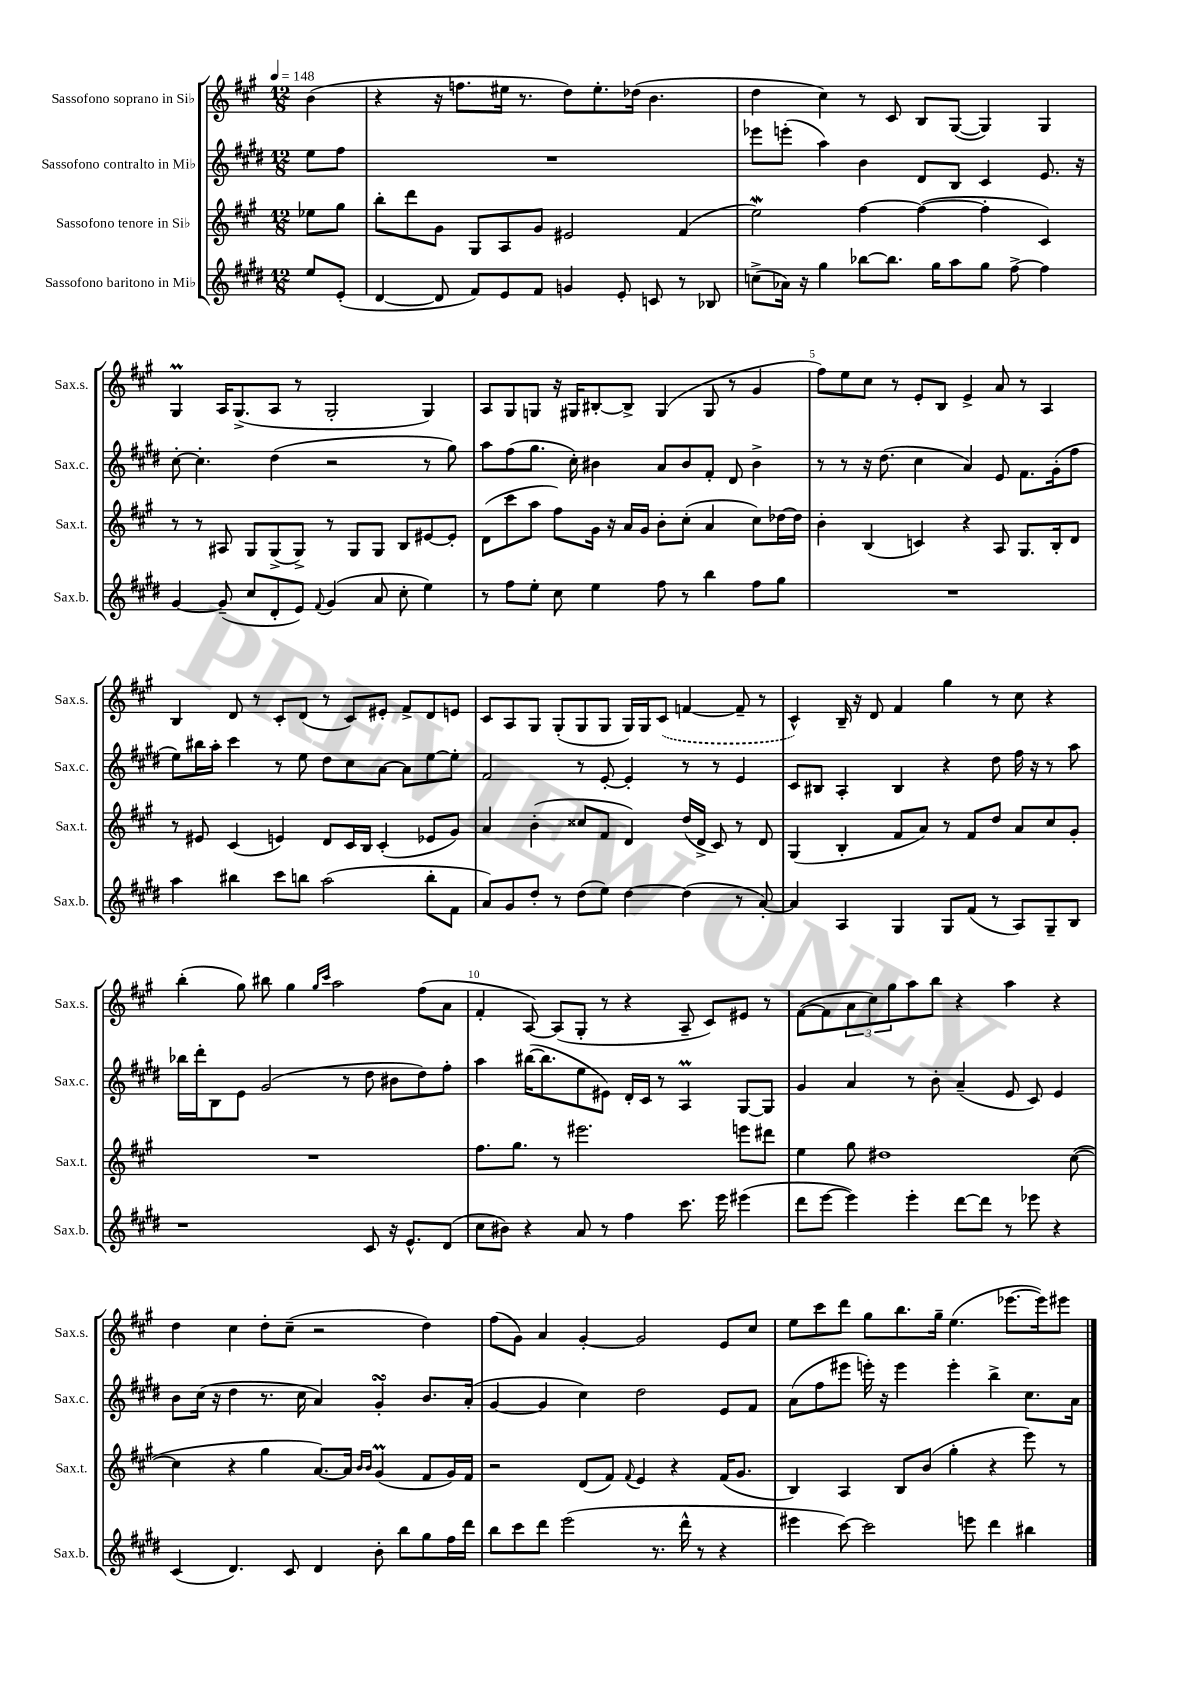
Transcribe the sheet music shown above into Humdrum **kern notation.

**kern	**kern	**kern	**kern
*part4	*part3	*part2	*part1
*staff4	*staff3	*staff2	*staff1
*I"Sassofono baritono in Mi♭	*I"Sassofono tenore in Si♭	*I"Sassofono contralto in Mi♭	*I"Sassofono soprano in Si♭
*I'Sax.b.	*I'Sax.t.	*I'Sax.c.	*I'Sax.s.
*clefG2	*clefG2	*clefG2	*clefG2
*k[f#c#g#d#]	*k[f#c#g#]	*k[f#c#g#d#]	*k[f#c#g#]
*M12/8	*M12/8	*M12/8	*M12/8
*MM148	*MM148	*MM148	*MM148
=	=	=	=
8ee/L	8ee-X\L	8ee\L	(4b\
(8e'/J	8gg#\J	8ff#\J	.
=1	=1	=1	=1
[4d#/	8bb'\L	1.r	4r
.	8ddd\	.	.
8d#/]	8g#\J	.	16r
.	.	.	8.ffn\L
8f#/L)	8G#/L	.	.
8e/	8A/	.	16ee#X\Jk
.	.	.	8.r
8f#/J	8g#/J	.	.
4gn/	2e#X/	.	8dd\L)
.	.	.	8.ee#'\
8e'/	.	.	.
.	.	.	(16dd-X\Jk
8cn/	.	.	4.b\
8r	(4f#/	.	.
8B-X/	.	.	.
=2	=2	=2	=2
(8ccn^\L	2eeW\)	8eee-X\L	4dd\
16a-X\Jk)	.	(8eeen'\J	.
16r	.	.	.
4gg#\	.	4aa\)	4cc#\)
[8bb-X\L	[4ff#\	4b\	8r
8.bb-\J]	.	.	8c#/
.	(4ff#\_	8d#/L	8B/L
16gg#\KL	.	.	.
8aa\	.	8B/J	([8G#/J
8gg#\J	4ff#'\]	4c#/	4G#/])
[8ff#^\	.	.	.
4ff#\]	4c#/)	8.e/	4G#/
.	.	16r	.
!!LO:LB:g=z
=3	=3	=3	=3
[4g#/	8r	[8cc#'\	4G#m/
.	8r	4.cc#'\]	.
(8g#~/]	8A#X/	.	16A/KL
.	.	.	(8.G#^/
8cc#/L	8G#/L	.	.
8d#'/	(8G#^/	(4dd#\	8A/J
8e/J)	8G#^/J)	.	8r
8qqf#/	.	.	.
(4g#/	8r	2r	2G#'/
.	8G#/L	.	.
8a/	8G#/J	.	.
8cc#'\	8B/L	.	.
4ee\)	[8e#X/	8r	4G#/)
.	8e#'/J]	8gg#\)	.
=4	=4	=4	=4
8r	(8d\L	8aa\L	8A/L
8ff#\L	8ccc#\	(8ff#\	8G#/
8ee'\J	8aa\J	8.gg#\J	8Gn/J
8cc#\	8ff#\L)	.	16r
.	.	16cc#'\)	16G#X/KL
4ee\	16g#\Jk	4b#X\	[8B#X'/
.	16r	.	.
.	16a/LL	.	8B#^/J]
.	16g#/JJ	.	.
8ff#\	8b'\L	8a/L	(4G#/
8r	(8cc#'\J	8b#/	.
4bb\	4a/	8f#'/J	8G#/
.	.	8d#/	8r
8ff#\L	8cc#\L)	4b#^\	4g#/
8gg#\J	[16dd-X\L	.	.
.	16dd-\JJ]	.	.
=5	=5	=5	=5
1.r	4b'\	8r	8ff#\L)
.	.	8r	8ee\
.	(4B/	16r	8cc#\J
.	.	(8.dd#\	.
.	.	.	8r
.	4cn/)	4cc#\	8e'/L
.	.	.	8B/J
.	4r	4a/)	4e^/
.	8A/	8e/	8a/
.	8.G#/L	8.f#\L	8r
.	.	.	4A/
.	16B'/k	(16g#'\k	.
.	8d/J	8ff#\J	.
!!LO:LB:g=z
=6	=6	=6	=6
4aa\	8r	8ee\L)	4B/
.	8e#X/	16bb#X\L	.
.	.	16aa'\JJ	.
4bb#X\	(4c#/	4ccc#\	8d/
.	.	.	8r
8ccc#\L	4en/)	8r	8c#'/L
8bbn\J	.	8ee\	(8d/J
(2aa\	8d/L	8dd#\L	8r
.	16c#/L	8cc#\	8c#/L)
.	16B/JJ	.	.
.	(4c#'/	[8a\J	8e#X'/J
.	.	8a\L]	8f#^/L
8bb'\L	8e-X/L	[8ee\	8d/
8f#\J	8g#/J)	8ee'\J]	8en/J
=7	=7	=7	=7
8a/L)	4a/	2f#/	8c#/L
8g#/	.	.	8A/
8dd#'/J	(4b'\	.	8G#/J
8r	.	.	(8G#'/L
(8dd#\L	8cc##X/L	8r	8G#/
8ee\J)	8f#/J	[8e'/	8G#/J
[4dd#\	4d/)	4e'/]	16G#/LL)
.	.	.	16G#/J
.	.	.	(8c#/J
(4dd#\]	(16dd/LL	8r	[4fn/
.	16d^/JJ	.	.
.	8c#/)	8r	.
8r	8r	4e/	8f~/]
[8a'/)	8d/	.	8r
=8	=8	=8	=8
4a/]	(4G#/	8c#/L	4c#^^/)
.	.	8B#X/J	.
4A/	4B'/	4A'/	16B~/
.	.	.	16r
.	.	.	8d/
4G#/	8f#/L	4B#/	4f#/
.	8a/J)	.	.
8G#/L	8r	4r	4gg#\
(8f#/J	8f#/L	.	.
8r	8dd/J	8dd#\	8r
8A/L)	8a/L	16ff#\	8cc#\
.	.	16r	.
8G#~/	8cc#/	8r	4r
8B/J	8g#'/J	8aa\	.
!!LO:LB:g=z
=9	=9	=9	=9
1r	1.r	16bb-X\LL	(4bb'\
.	.	16ddd#'\J	.
.	.	8B\	.
.	.	8e\J	8gg#\)
.	.	(2g#/	8bb#X\
.	.	.	4gg#\
.	.	.	16qqgg#/LL
.	.	.	16qqccc#/JJ
.	.	.	2aa\
.	.	8r	.
8c#/	.	8dd#\	.
16r	.	8b#X\L	.
8.e^^/L	.	.	.
.	.	8dd#\)	(8ff#\L
(8d#/J	.	8ff#'\J	8a\J
=10	=10	=10	=10
8cc#\L	8.ff#\L	4aa\	4f#'/
8b#X\J)	.	.	.
.	8.gg#\J	.	.
4r	.	([16bb#X\KL	[8A/)
.	.	8.bb#\]	.
.	8r	.	(8A/L]
8a/	2.eee#X\	8ee\	8G#'/J
8r	.	8e#X\J)	8r
4ff#\	.	16d#'/LL	4r
.	.	16c#/JJ	.
.	.	8r	.
8.ccc#\	.	4AM/	8A~/
.	.	.	8c#/L)
16eee\	.	.	.
(4eee#X\	8eeen\L	[8G#/L	8e#X/J
.	8ddd#X\J	8G#/J]	8r
=11	=11	=11	=11
8ddd#\L	4ee\	4g#/	([8f#\L
[8eee\J	.	.	8f#\]
4eee\])	8gg#\	4a/	12a\
.	.	.	12cc#\)
.	1dd#X	.	.
.	.	.	12gg#\
4eee'\	.	8r	8aa\
.	.	8b'\	8bb\J
[8ddd#\L	.	(4a~/	4r
8ddd#\J]	.	.	.
8r	.	8e/	4aa\
8eee-X\	.	8c#/)	.
4r	.	4e/	4r
.	([8cc#\	.	.
!!LO:LB:g=z
=12	=12	=12	=12
(4c#/	4cc#\]	8b\L	4dd\
.	.	(16cc#\Jk	.
.	.	16r	.
4.d#/)	4r	4dd#\	4cc#\
.	4gg#\	8.r	8dd'\L
8c#/	.	.	(8cc#~\J
.	.	16cc#\	.
4d#/	[8.a/L)	4a/)	2r
.	16a/Jk]	.	.
.	16qqb/LL	.	.
.	16qqb/JJ	.	.
8b'\	(4g#m/	4g#sSsS'/	.
8bb\L	.	.	.
8gg#\	8f#/L	8.b/L	4dd\)
16ff#\L	16g#/L)	.	.
16ddd#\JJ	16f#/JJ	(16a'/Jk	.
=13	=13	=13	=13
8bb\L	2r	[4g#/	(8ff#\L
8ccc#\	.	.	8g#\J)
8ddd#\J	.	4g#/]	4a/
(2eee\	.	.	.
.	(8d/L	4cc#\)	[4g#'/
.	8f#/J)	.	.
.	8qqf#/	.	.
.	4e/	2dd#\	2g#/]
8.r	.	.	.
.	4r	.	.
16ddd#^^\	.	.	.
8r	.	.	.
4r	(16f#/KL	8e/L	8e/L
.	8.g#/J	.	.
.	.	8f#/J	8cc#/J
=14	=14	=14	=14
4eee#X\	4B/)	(8a\L	8ee\L
.	.	8ff#\	8ccc#\
[8ccc#\)	4A/	8eee#X\J	8ddd\J
2ccc#\]	.	16eeen'\)	8gg#\L
.	.	16r	.
.	8B/L	4eee\	8.bb\
.	(8b/J	.	.
.	.	.	16gg#~\Jk
.	4gg#'\	4eee'\	(4.ee\
8eeen\	.	.	.
4ddd#\	4r	4bb^\	.
.	.	.	[8.eee-X\L
4bb#X\	8eee\)	8.cc#\L	.
.	.	.	16eee-\k])
.	8r	.	8eee#X\J
.	.	16a\Jk	.
==	==	==	==
*-	*-	*-	*-
